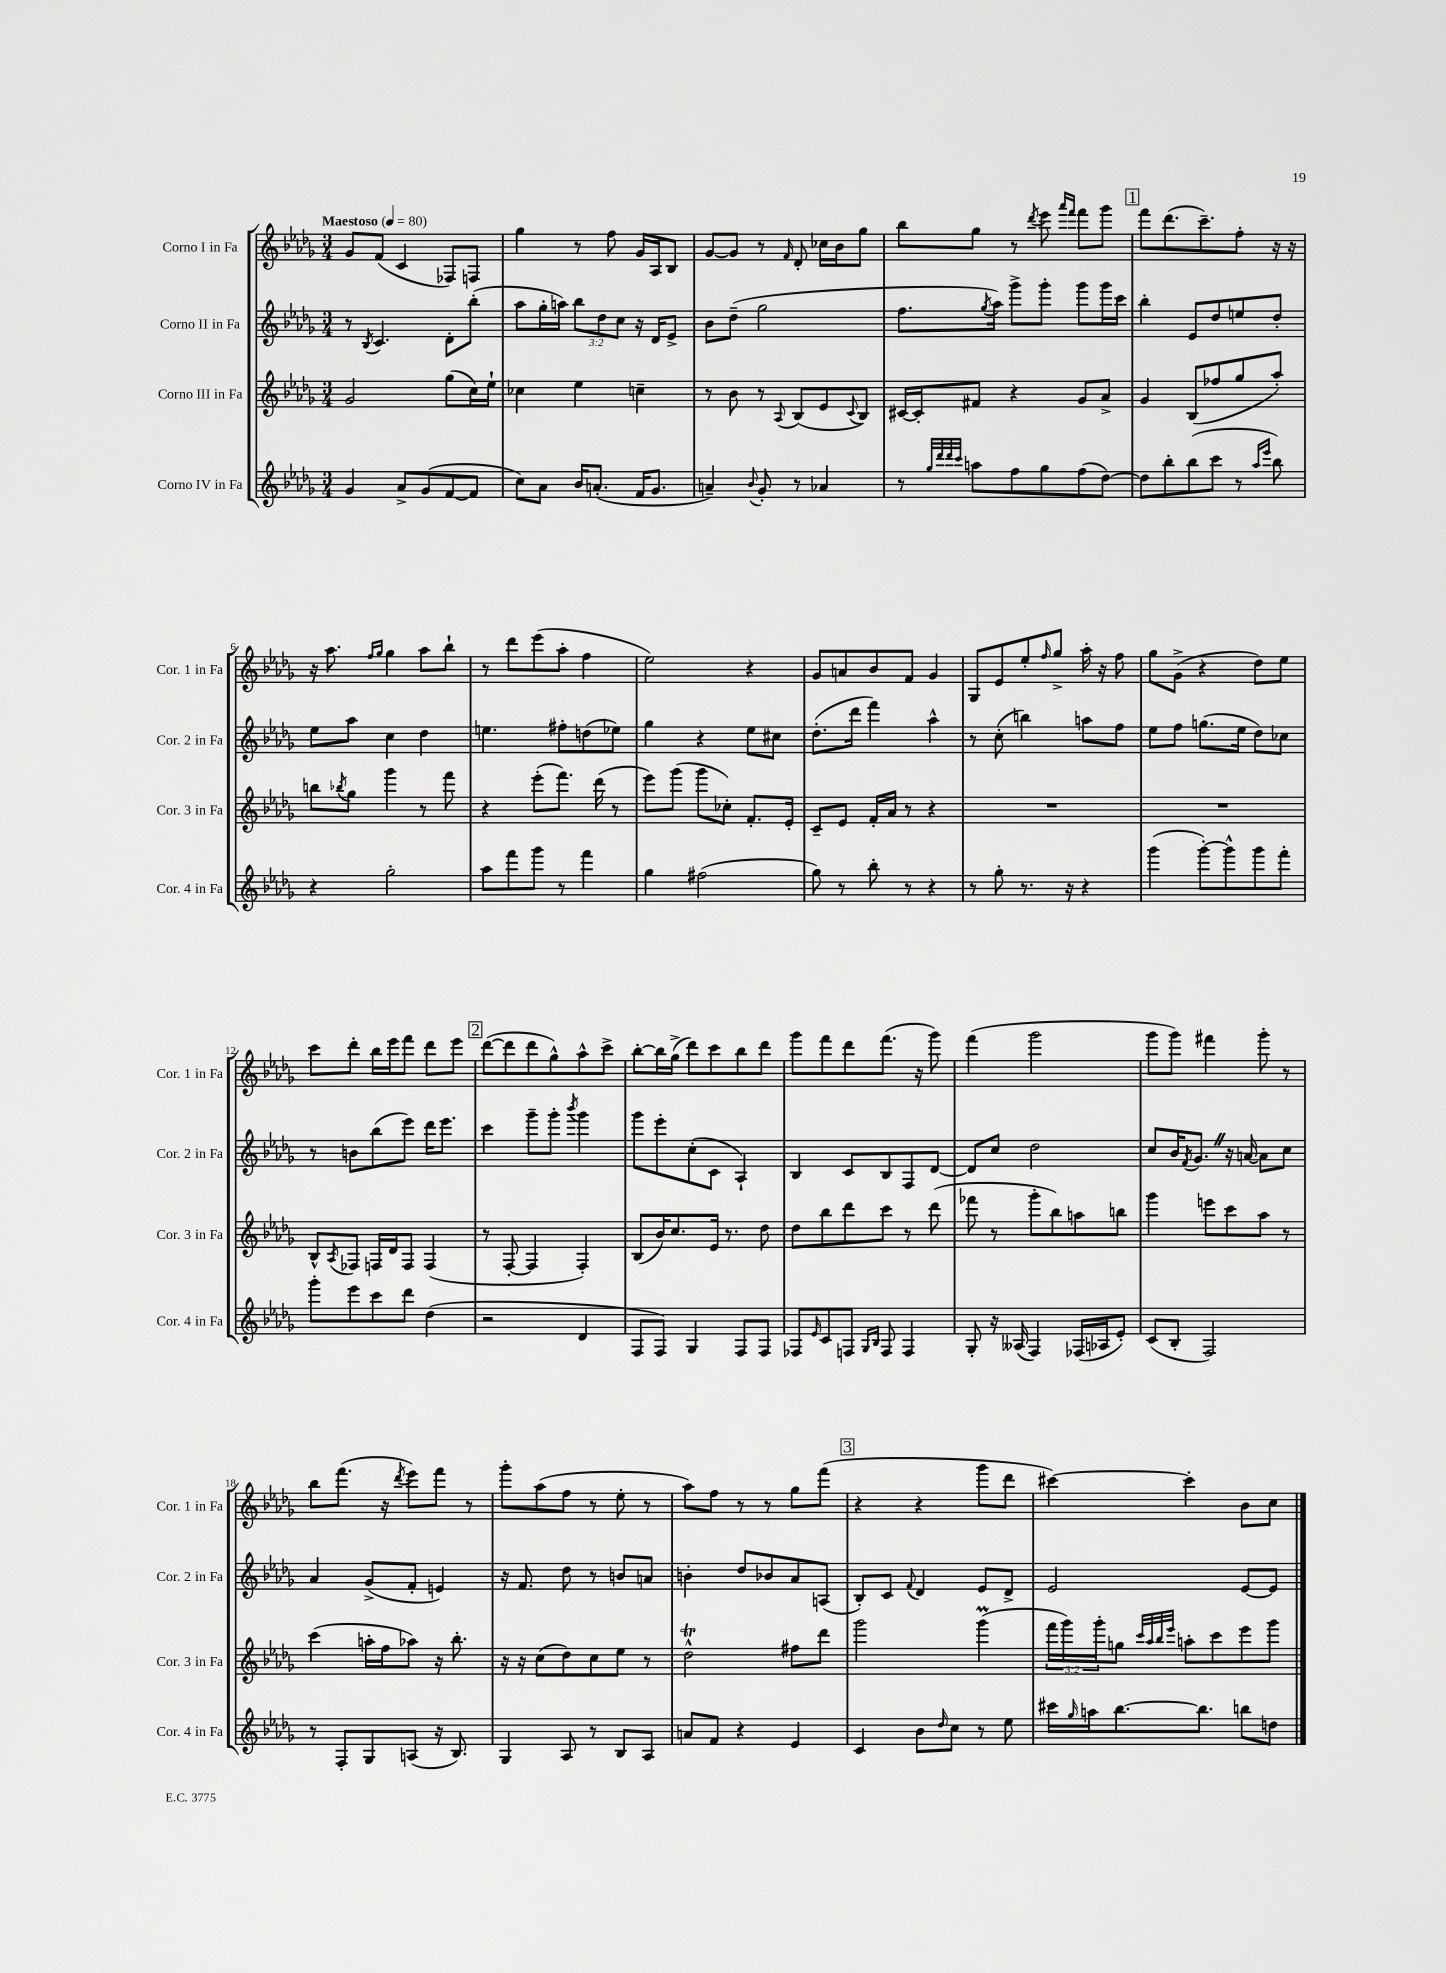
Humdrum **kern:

**kern	**kern	**kern	**kern
*staff4	*staff3	*staff2	*staff1
*clefG2	*clefG2	*clefG2	*clefG2
*k[b-e-a-d-g-]	*k[b-e-a-d-g-]	*k[b-e-a-d-g-]	*k[b-e-a-d-g-]
*M3/4	*M3/4	*M3/4	*M3/4
*MM80	*MM80	*MM80	*MM80
4g-	2g-	8r	8g-
.	.	8qB-	.
.	.	4.c	(8f
8a-^	.	.	4c
(8g-	.	.	.
[8f	(8gg-	8d-'	8F-)
8f]	16cc)	(8bb-'	8F
.	16ee-`	.	.
=	=	=	=
8cc)	4cc-	8aa-	4gg-
8a-	.	16gg-'	.
.	.	16aa)	.
16b-	4ee-	12bb-	8r
(8.a'	.	.	.
.	.	12dd-	.
.	.	.	8ff
.	.	12cc	.
16f	4cc~	16r	16g-
8.g-	.	16d-	16A-
.	.	8e-^	8B-
=	=	=	=
4a~)	8r	8b-	[8g-
.	8b-	(8dd-~	8g-]
8qqb-	.	.	.
8g-'	8r	2gg-	8r
.	8qqA-	.	16qqf
8r	(8B-	.	8d-'
4a-	8e-	.	16cc-
.	.	.	16b-
.	8qqc	.	.
.	8B-)	.	8gg-
=	=	=	=
8r	[16c#	8.ff	8bb-
.	16c#']	.	.
32qqgg-	.	.	.
32qqddd-	.	.	.
32qqddd-	.	.	.
32qqccc	.	.	.
8aa	8f#	.	8gg-
.	.	8qgg-	.
.	.	16aa-)	.
8ff	4r	8ggg-^	8r
.	.	.	8qddd-
8gg-	.	8ggg-'	8eee-
.	.	.	16qqaaa-
.	.	.	16qqfff
(8ff	8g-	8ggg-	8fff
[8dd-)	8a-^	16ggg-	8ggg-
.	.	16ccc	.
=	=	=	=
8dd-]	4g-	4bb-'	8fff
8bb-'	.	.	(8.ddd-
(8bb-	(8B-	8e-	.
.	.	.	8.ccc~)
8ccc	8ff-	8dd-	.
8r	8gg-	8ee	8ff'
16qqaa-	.	.	.
16qqeee-	.	.	.
8bb-)	8aa-')	8dd-'	16r
.	.	.	16r
=	=	=	=
4r	8bb	8ee-	16r
.	.	.	8.aa-
.	8qbb-	.	.
.	8gg-	8aa-	.
.	.	.	16qqff
.	.	.	16qqgg-
2gg-'	4ggg-	4cc	4gg-
.	8r	4dd-	8aa-
.	8fff	.	8bb-`
=	=	=	=
8aa-	4r	4.ee	8r
8fff	.	.	8ddd-
8ggg-	(8eee-'	.	(8eee-
8r	8.fff)	8ff#'	8aa-'
4fff	.	(8dd	4ff
.	(16ddd-	.	.
.	8r	8ee-)	.
=	=	=	=
4gg-	8eee-)	4gg-	2ee-)
.	(8ggg-	.	.
(2ff#	8ggg-	4r	.
.	8cc-')	.	.
.	8.f'	8ee-	4r
.	.	8cc#	.
.	16e-'	.	.
=	=	=	=
8gg-)	8c~	(8.dd-'	8g-
8r	8e-	.	8a
.	.	16ddd-	.
8bb-'	16f'	4fff)	8b-
.	16a-	.	.
8r	8r	.	8f
4r	4r	4aa-^^	4g-
=	=	=	=
8r	2.r	8r	8G-
8gg-'	.	(8cc'	8e-
8.r	.	4bb)	8ee-'
.	.	.	16qqff
.	.	.	8gg-^
16r	.	.	.
4r	.	8aa	16aa-'
.	.	.	16r
.	.	8ff	8ff
=	=	=	=
(4ggg-	2.r	8ee-	8gg-
.	.	8ff	(8g-^
[8ggg-')	.	(8.gg	4r
8ggg-^^]	.	.	.
.	.	16ee-	.
8ggg-	.	8dd-)	8dd-)
8fff'	.	8cc-	8ee-
=	=	=	=
8ggg-'	8B-^^	8r	8ccc
.	8qA-	.	.
8eee-	8F-	8b	8ddd-'
8ccc	16F	(8bb-	16bb-
.	16d-	.	16eee-
8ddd-	8F	8eee-)	8fff
(4dd-	(4F	16ddd-	8ddd-
.	.	8.eee-	.
.	.	.	8eee-
=	=	=	=
2r	8r	4ccc	([8ddd-
.	[8F'	.	8ddd-]
.	4F]	8ggg-~	8ddd-
.	.	8ggg-'	8gg-^^)
.	.	8qbbb-	.
4d-	4F')	4ggg-	8aa-^^
.	.	.	8ccc^
=	=	=	=
8F	(8B-	8ggg-	[8bb-'
8F)	16b-)	8eee-'	16bb-]
.	8.cc	.	(16gg-^
4G-	.	(8cc'	8ddd-)
.	16e-	8c	8ccc
.	8.r	.	.
8F	.	4A-`)	8bb-
8F	8dd-	.	8ddd-
=	=	=	=
8F-	8dd-	4B-	8ggg-
16qqe-	.	.	.
8c	8bb-	.	8fff
8F	8ddd-	8c	8ddd-
16qqG-	.	.	.
16qqB-	.	.	.
8F	8ccc	8B-	(8.fff
4F	8r	8F	.
.	.	.	16r
.	(8ddd-	[8d-	8ggg-)
=	=	=	=
8G-'	8fff-	8d-]	(4fff
16r	8r	8cc	.
(16A--	.	.	.
4F)	8ggg-'	2dd-	2ggg-
.	8bb-)	.	.
(16F-	8aa	.	.
16A-	.	.	.
8e-')	8bb	.	.
=	=	=	=
(8c	4ggg-	8cc	8ggg-
8B-'	.	16b-	8ggg-)
.	.	8qf	.
.	.	8.g-	.
2F)	8eee	.	4fff#
.	8ccc	16r	.
.	.	[16a	.
.	8aa-	8a]	8ggg-'
.	8r	8cc	8r
=	=	=	=
8r	(4ccc	4a-	8bb-
8F'	.	.	(8.fff
8G-	16aa'	(8g-^	.
.	16ff	.	16r
.	.	.	8qddd-
(8A	8aa-)	8f'	8eee-)
16r	16r	4e)	8fff
8.B-)	8.bb-'	.	.
.	.	.	8r
=	=	=	=
4G-	16r	16r	8ggg-'
.	16r	8.f	.
.	(8cc	.	(8aa-
8A-	8dd-)	8dd-	8ff
8r	8cc	8r	8r
8B-	8ee-	8b	8ee-'
8A-	8r	8a	8r
=	=	=	=
8a	2dd-^^	4b'	8aa-)
8f	.	.	8ff
4r	.	8dd-	8r
.	.	8b-	8r
4e-	8ff#	8a-	8gg-
.	8ddd-	(8A	(8fff
=	=	=	=
4c	2ggg-	8B-')	4r
.	.	8c	.
.	.	8qqf	.
8b-	.	4d-	4r
16qqdd-	.	.	.
8cc	.	.	.
8r	(4ggg-	8e-	8ggg-
8ee-	.	8d-^	8ddd-
=	=	=	=
16ccc#	24fff	2e-	[4ccc#)
.	24ggg-)	.	.
16qqgg-	.	.	.
16aa	.	.	.
.	24ggg-'	.	.
[8.bb-	8gg	.	.
.	32qqccc	.	.
.	32qqaa-	.	.
.	32qqbb-	.	.
.	32qqeee-	.	.
.	8aa'	.	4ccc#']
8.bb-]	.	.	.
.	8ccc	.	.
8bb	8eee-	[8e-	8b-
8dd	8ggg-	8e-]	8cc
==	==	==	==
*-	*-	*-	*-
